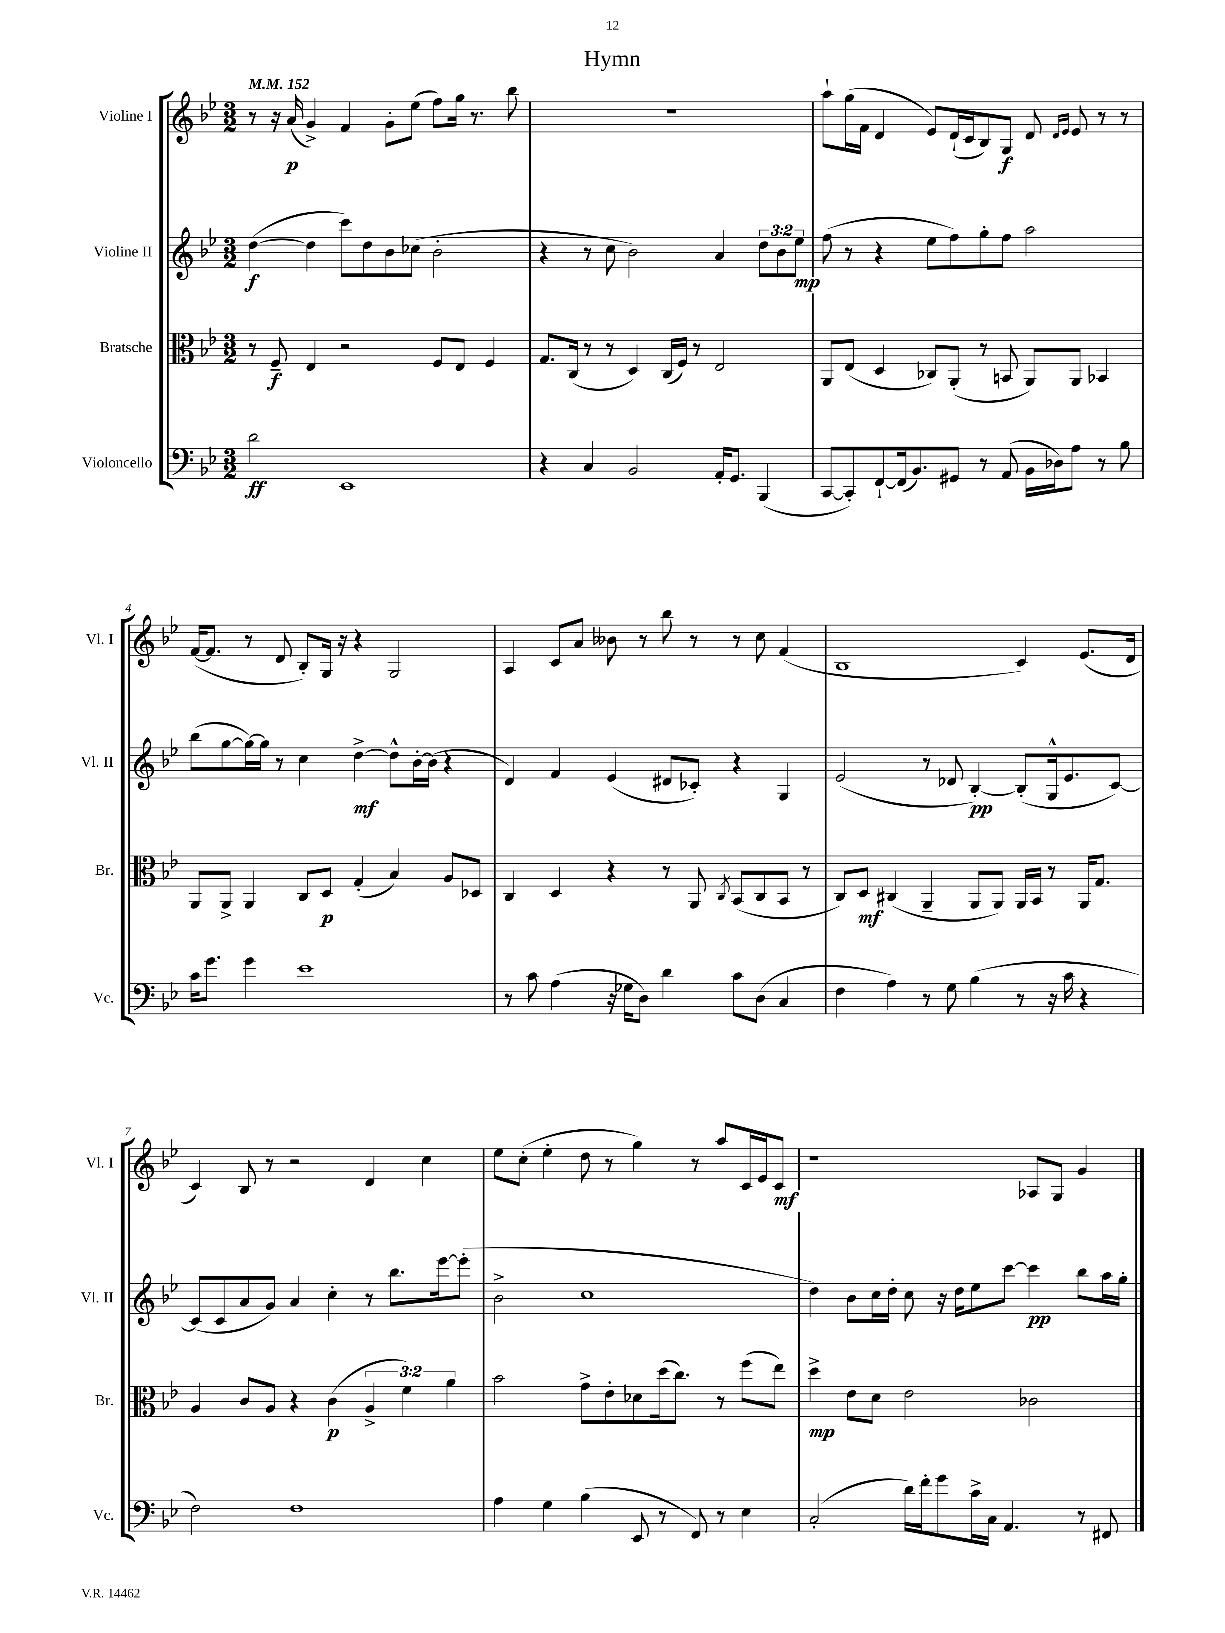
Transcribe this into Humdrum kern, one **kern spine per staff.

**kern	**kern	**kern	**kern
*staff4	*staff3	*staff2	*staff1
*clefF4	*clefC3	*clefG2	*clefG2
*k[b-e-]	*k[b-e-]	*k[b-e-]	*k[b-e-]
*M3/2	*M3/2	*M3/2	*M3/2
*MM152	*MM152	*MM152	*MM152
2d	8r	([4dd	8r
.	8F~	.	16r
.	.	.	(16a
.	4E-	4dd]	4g^)
1EE-	2r	8ccc)	4f
.	.	8dd	.
.	.	8b-	8g'
.	.	(8cc-	(8ee-
.	8F	2b-'	8ff)
.	8E-	.	16gg
.	.	.	8.r
.	4F	.	.
.	.	.	8bb-
=	=	=	=
4r	8.G	4r	1.r
.	(16C	.	.
4C	8r	8r	.
.	8r	8cc	.
2BB-	4D)	2b-)	.
.	(16C	.	.
.	16F)	.	.
.	8r	.	.
16AA'	2E-	4a	.
8.GG	.	.	.
(4BBB-	.	12dd	.
.	.	12b-	.
.	.	12ee-	.
=	=	=	=
[8CC	8AA	(8ff	8aa`
8CC'])	(8E-	8r	(16gg
.	.	.	16f
[8FF`	4D	4r	4d
(16FF]	.	.	.
8.BB-)	.	.	.
.	8C-)	8ee-	8e-)
8GG#	(8AA'	8ff)	(16d`
.	.	.	16c
8r	8r	8gg'	8B-)
(8AA	8BB	8ff	8G
16BB-	8AA)	2aa	8d
16D-)	.	.	.
.	.	.	16qqd
.	.	.	16qqe-
8A	8AA	.	8e-
8r	4BB-	.	8r
8B-	.	.	8r
=	=	=	=
16c	8AA	(8bb-	([16f
8.g	.	.	8.f]
.	8AA^	[8gg	.
4g	4AA	16gg_)	8r
.	.	16gg]	.
.	.	8r	8d
1e-	8C	4cc	8B-')
.	8D	.	16G
.	.	.	16r
.	(4G'	[4dd^	4r
.	4B-)	8dd^^]	2G
.	.	[16b-'	.
.	.	(16b-]	.
.	8A	4r	.
.	8D-	.	.
=	=	=	=
8r	4C	4d)	4A
8c	.	.	.
(4A	4D	4f	8c
.	.	.	8a
16r	4r	(4e-	8b--
16G-	.	.	.
8D)	.	.	8r
4d	8r	8d#	8bb-
.	8AA	8c-')	8r
.	8qC	.	.
8c	(8BB-	4r	8r
(8D	8C	.	8cc
4C	8BB-	4G	(4f
.	8r	.	.
=	=	=	=
4F	8C)	(2e-	1B-
.	8D	.	.
4A)	(4C#	.	.
8r	4AA~	8r	.
8G	.	8d-	.
(4B-	8AA	[4B-')	.
.	8AA)	.	.
8r	16AA	(8B-']	4c)
.	16BB-	.	.
16r	8r	16G^^	.
16c	.	8.e-	.
4r	16AA	.	(8.e-
.	8.G	.	.
.	.	[8c)	.
.	.	.	16d
=	=	=	=
2F)	4A	(8c]	4c)
.	.	8c	.
.	8c	8a	8B-
.	8A	8g)	8r
1F	4r	4a	2r
.	(4c	4cc'	.
.	6A^	8r	4d
.	.	8.bb-	.
.	6f)	.	.
.	.	.	4cc
.	.	[16eee-	.
.	6a	.	.
.	.	(8eee-']	.
=	=	=	=
4A	2b-	2b-^	8ee-
.	.	.	(8cc'
4G	.	.	4ee-'
(4B-	8g^	1cc	8dd
.	8e-'	.	8r
8EE-	8d-	.	4gg)
8r	(16dd	.	.
.	8.cc)	.	.
8FF)	.	.	8r
8r	8r	.	8aa
4E-	(8ff	.	16c
.	.	.	16e-
.	8ee-)	.	8c
=	=	=	=
(2C'	4dd^	4dd)	1r
.	8e-	8b-	.
.	8d	16cc	.
.	.	16dd'	.
16d)	2e-	8cc	.
16f'	.	.	.
8g	.	16r	.
.	.	16dd	.
16c^	.	8ee-	.
16C	.	.	.
4.AA	.	[8ccc	.
.	2c-	4ccc]	8A-
.	.	.	8G
8r	.	8bb-	4g
8FF#	.	16aa	.
.	.	16gg'	.
==	==	==	==
*-	*-	*-	*-
